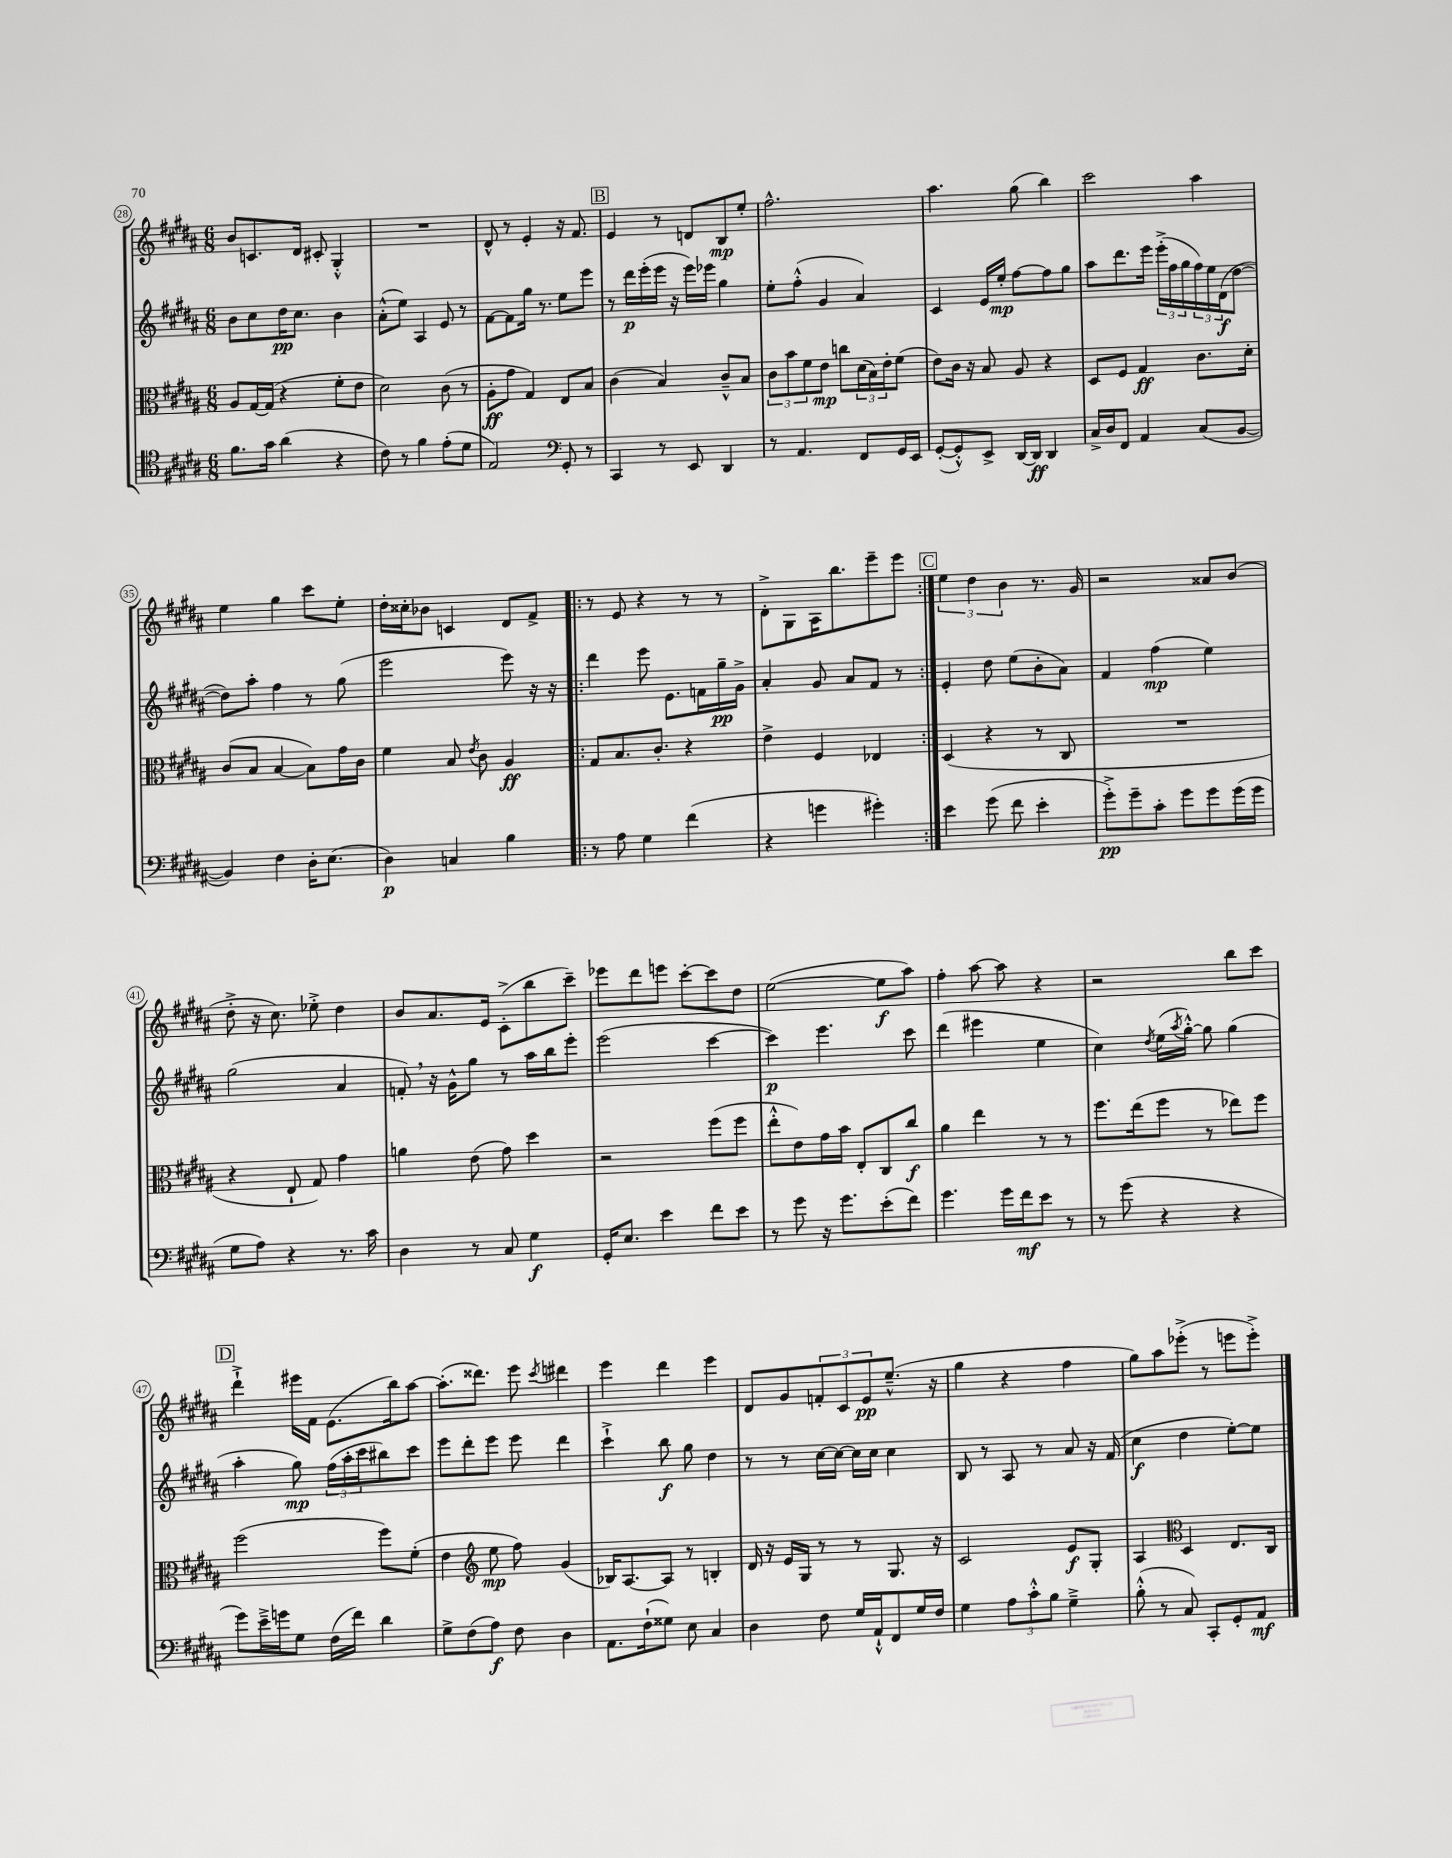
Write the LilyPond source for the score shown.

<<
\new StaffGroup <<
\new Staff = "s0" {
    \clef treble \key b \major \numericTimeSignature \time 6/8
    b'8 c'8. dis'16 cis'8-. gis4-.-^ |
    R2. |
    dis'8-^ r8 e'4-. r16 fis'8. |
    \mark \markup { \box "B" } e'4 r8 d'8 b8\mp e''8-. |
    fis''2.-^ |
    ais''4. gis''8( b''4) |
    cis'''2 ais''4 |
    e''4 gis''4 cis'''8 e''8-. |
    dis''16-. cisis''16-. bes'8 c'4 dis'8 fis'8-> |
    \repeat volta 2 { r8 e'8 r4 r8 r8 |
    dis'8-.-> gis8 ais16 b''8. e'''8-- e'''8 | }
    \mark \markup { \box "C" } \tuplet 3/2 { e''4 dis''4 b'4 } r8. gis'16 |
    r2 aisis'8 b'8( |
    dis''8-.-> r16 cis''8.) ees''8-.-> dis''4 |
    b'8 ais'8. e'16 cis'8-.->( b''8 cis'''8--) |
    ees'''8 dis'''8 e'''8 cis'''8~-. cis'''8 dis''8 |
    e''2~( e''8\f ais''8) |
    fis''4-. ais''8~ ais''8 r4 |
    r2 b''8 cis'''8 |
    \mark \markup { \box "D" } dis'''4-!-> eis'''16 fis'16 e'8.( b''16) ais''8~ |
    ais''8.-.( disis'''8.) e'''8 \acciaccatura { cis'''8 } dis'''4 |
    e'''4 dis'''4 e'''4 |
    dis'8 gis'8 \tuplet 3/2 { f'8-. cis'8 e'8\pp } e''8.---^( r16 |
    gis''4 r4 fis''4 |
    gis''8) ais''8 ees'''8-.->( r8 e'''8 e'''8-.->) \bar "|." |
}
\new Staff = "s1" {
    \clef treble \key b \major \numericTimeSignature \time 6/8
    b'8 cis''8 dis''16\pp cis''8. b'4 |
    ais'8-.-^( e''8) ais4 e'8 r8 |
    fis'8~ fis'8 gis''16 r8. e''8 e'''8 |
    \mark \markup { \box "B" } r8 dis'''16\p e'''16-.( e'''16 r16 e'''16) ees'''16 gis''4 |
    e''8-. fis''8-.-^( gis'4 ais'4) |
    cis'4 e'16 e''16-.\mp fis''8~ fis''8 gis''8 |
    ais''8 dis'''8. e'''16 \tuplet 3/2 { e'''16-.->( fis''16 gis''16 } \tuplet 3/2 { fis''16) e''16 dis'16\f( } dis''8~ |
    dis''8) ais''8-. fis''4 r8 gis''8( |
    e'''2 e'''8) r16 r16 |
    \repeat volta 2 { dis'''4 e'''8 e'8. f'16 gis''16--\pp gis'16-> |
    ais'4-. gis'8 ais'8 fis'8 r8 | }
    \mark \markup { \box "C" } e'4-. dis''8 e''8( b'8-. ais'8) |
    fis'4 fis''4\mp( e''4) |
    gis''2( ais'4 |
    f'8-.) \breathe r16 gis'16-^ gis''8 r8 ais''16 b''16 e'''8-. |
    e'''2( cis'''4~ |
    cis'''4\p) e'''4. cis'''8 |
    dis'''4( eis'''4 e''4 |
    cis''4) \acciaccatura { dis''8 } e''16( \acciaccatura { ais''8 } gis''16~-.-^) gis''8 gis''4( |
    \mark \markup { \box "D" } ais''4-. gis''8\mp) \tuplet 3/2 { fis''16( ais''16-. cis'''16 } bis''8) cis'''8 |
    e'''8 dis'''8-. e'''8 e'''8 dis'''4 |
    cis'''4-!-> b''8\f gis''8 dis''4 |
    r8 r8 cis''16~ cis''16~ cis''16 cis''16 cis''4 |
    b8 r8 ais8 r8 ais'8 r16 fis'16( |
    cis''4\f dis''4 e''8~-.) e''8 \bar "|." |
}
\new Staff = "s2" {
    \clef alto \key b \major \numericTimeSignature \time 6/8
    ais8 gis16~ gis16( r4 fis'8-. e'8 |
    dis'2) cis'8( r8 |
    ais8-.\ff gis'8 gis4) e8 b8 |
    \mark \markup { \box "B" } cis'4( b4) cis'8---^ b8 |
    \tuplet 3/2 { cis'8 b'8 fis'8 } e'8\mp c''8 \tuplet 3/2 { dis'16( b16) e'16-. } fis'8( |
    e'8) cis'16 r16 b8 ais8 r4 |
    dis8 fis8 gis4\ff cis'8. dis'16-. |
    cis'8( b8 b4~ b8) gis'16 cis'16 |
    fis'4 b8 \acciaccatura { e'8 } cis'8 ais4\ff |
    \repeat volta 2 { gis8 b8. cis'8.-. r4 |
    e'4-> fis4 ees4 | }
    \mark \markup { \box "C" } dis4( r4 r8 cis8 |
    R2. |
    r4 e8-! gis8) gis'4 |
    a'4 e'8( gis'8) dis''4 |
    r2 fis''8( fis''8 |
    e''8-.-^ e'8) gis'16 b'16 e8-. cis8 cis''8\f |
    ais'4 e''4 r8 r8 |
    fis''8. e''16( fis''8 r8 ees''8) fis''8 |
    \mark \markup { \box "D" } fis''2( fis''8) fis'8-.( |
    e'4 \clef treble e''8\mp fis''8) gis'4( |
    bes16) ais8.~ ais8 r8 b4-. |
    dis'16 r16 e'16 gis16 r8 r8 gis8. r16 |
    cis'2 e'8\f gis8-. |
    ais4 \clef alto dis4 e8. cis16 \bar "|." |
}
\new Staff = "s3" {
    \clef tenor \key b \major \numericTimeSignature \time 6/8
    fis'8. gis'16 ais'4( r4 |
    cis'8) r8 fis'4 e'8-.( dis'8 |
    e2) \clef bass gis,8-. r8 |
    \mark \markup { \box "B" } cis,4 r8 e,8 dis,4 |
    r8 ais,4. fis,8 gis,16 e,16 |
    gis,8~-.( gis,8-.-^) e,8-> dis,16~ dis,16\ff dis,4 |
    cis16-> dis16 fis,8 ais,4 cis8( b,8~ |
    b,4) fis4 dis16-. e8.( |
    dis4\p) c4 b4 |
    \repeat volta 2 { r8 ais8 gis4 fis'4( |
    r4 g'4 gis'4-.) | }
    \mark \markup { \box "C" } e'4 gis'8( fis'8 e'4-. |
    gis'8-.->\pp) gis'8-- cis'8-. gis'8 gis'8 gis'16( gis'16 |
    gis8 ais8) r4 r8. cis'16 |
    dis4 r8 cis8 gis4\f |
    gis,16-. e8. e'4 fis'8 e'8 |
    r8 gis'8 r16 gis'8. e'8-.( fis'8) |
    gis'4. gis'16 fis'16\mf e'8 r8 |
    r8 gis'8( r4 r4 |
    \mark \markup { \box "D" } gis'8) e'16---> g'16 gis8 fis16( fis'16) dis'4 |
    gis8-> fis8( ais8\f) fis8 dis4 |
    ais,8. fis16-!( gisis8) e8 cis4 |
    dis4 fis8 gis16 ais,16-!-^ fis,8 gis16 fis16 |
    gis4 \tuplet 3/2 { ais8 cis'8-.-^ b8 } gis4---> |
    b8-.-^( r8 cis8) cis,8-. gis,8-. ais,8\mf \bar "|." |
}
>>
>>
\layout { \context { \Score currentBarNumber = #28 \override BarNumber.stencil = #(make-stencil-circler 0.1 0.3 ly:text-interface::print) } }
